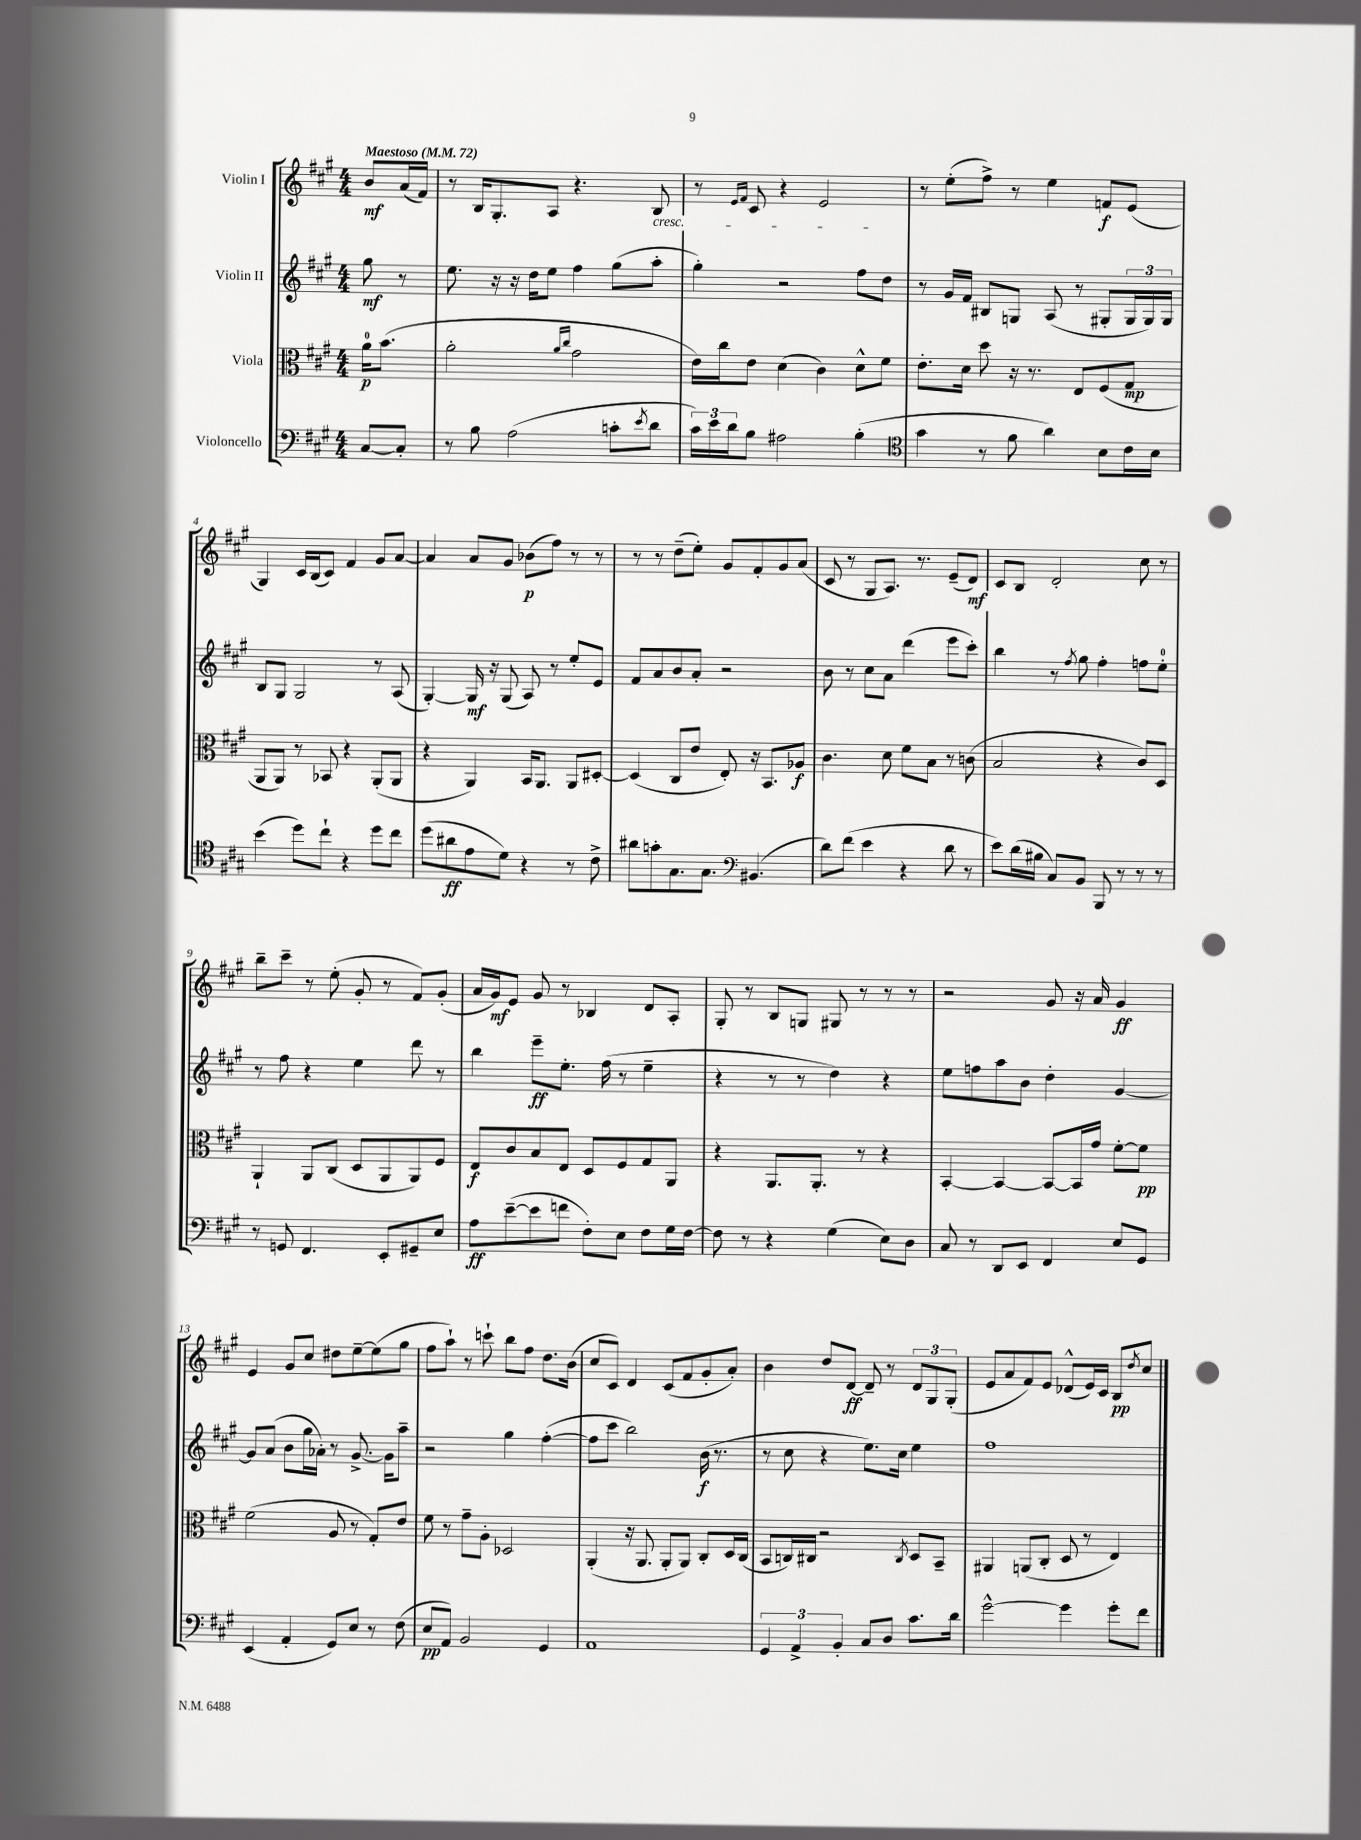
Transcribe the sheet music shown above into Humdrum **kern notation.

**kern	**dynam	**kern	**dynam	**kern	**dynam	**kern	**dynam
*part4	*part4	*part3	*part3	*part2	*part2	*part1	*part1
*staff4	*staff4	*staff3	*staff3	*staff2	*staff2	*staff1	*staff1
*I"Violoncello	*	*I"Viola	*	*I"Violin II	*	*I"Violin I	*
*clefF4	*	*clefC3	*	*clefG2	*	*clefG2	*
*k[f#c#g#]	*	*k[f#c#g#]	*	*k[f#c#g#]	*	*k[f#c#g#]	*
*M4/4	*	*M4/4	*	*M4/4	*	*M4/4	*
*MM72	*	*MM72	*	*MM72	*	*MM72	*
=	=	=	=	=	=	=	=
!	!	!	!	!	!	!LO:TX:a:B:t=Maestoso	!
[8C#/L	.	16a\KL	p	8gg#\	mf	8b/L	mf
.	.	(8.b\J	.	.	.	.	.
8C#'/J]	.	.	.	8r	.	(16a/L	.
.	.	.	.	.	.	16f#/JJ)	.
=1	=1	=1	=1	=1	=1	=1	=1
8r	.	2a'\	.	8.ee\	.	8r	.
8B\	.	.	.	.	.	16B/KL	.
.	.	.	.	16r	.	8.G#'/	.
(2A\	.	.	.	16r	.	.	.
.	.	.	.	16dd\KL	.	.	.
.	.	.	.	8ee\J	.	8A/J	.
.	.	16qqa/LL	.	.	.	.	.
.	.	16qqcc#/JJ	.	.	.	.	.
.	.	2g#\	.	4ff#\	.	4.r	.
8cn'\L	.	.	.	(8gg#\L	.	.	.
8qe/	.	.	.	.	.	.	.
!	!	!	!	!	!	!LO:TX:b:i:t=cresc.	!
8d\J	.	.	.	8aa'\J	.	8B/	.
=2	=2	=2	=2	=2	=2	=2	=2
24c#\LL)	.	16e\LL)	.	4gg#'\)	.	8r	.
24e\	.	.	.	.	.	.	.
.	.	16cc#\J	.	.	.	.	.
24d\J	.	.	.	.	.	.	.
.	.	.	.	.	.	16qqe/LL	.
.	.	.	.	.	.	16qqf#/JJ	.
8B\J	.	8e\J	.	.	.	8c#/	.
2A#X\	.	(4d\	.	2r	.	4r	.
.	.	4c#\)	.	.	.	2e/	.
(4B'\	.	8d^^\L	.	8ff#\L	.	.	.
.	.	8f#\J	.	8dd\J	.	.	.
=3	=3	=3	=3	=3	=3	=3	=3
*clefC4	*	*	*	*	*	*	*
4g#\	.	8.e'\L	.	8r	.	8r	.
.	.	.	.	16g#/LL	.	(8ee'\L	.
.	.	16d\Jk	.	16f#/JJ	.	.	.
8r	.	8dd\	.	8B#X/L	.	8ff#^\J)	.
8f#\	.	16r	.	8Gn/J	.	8r	.
.	.	8.r	.	.	.	.	.
4a\)	.	.	.	(8A/	.	4ee\	.
.	.	8E/L	.	8r	.	.	.
8B\L	.	(8F#/	.	8G#X'/L	.	8fn/L	f
16c#\L	.	8G#/J	mp	24G#/L	.	(8e/J	.
.	.	.	.	24G#/)	.	.	.
16B\JJ	.	.	.	.	.	.	.
.	.	.	.	24G#/JJ	.	.	.
!!LO:LB:g=z
=4	=4	=4	=4	=4	=4	=4	=4
(4b\	.	8AA/L	.	8B/L	.	4G#/)	.
.	.	8AA/J)	.	8G#/J	.	.	.
8dd\L)	.	8r	.	2G#/	.	16c#/LL	.
.	.	.	.	.	.	(16B/J	.
8cc#`\J	.	8BB-X/	.	.	.	8c#/J)	.
4r	.	4r	.	.	.	4f#/	.
8dd\L	.	(8AA'/L	.	8r	.	8g#/L	.
8cc#\J	.	8AA/J	.	(8A/	.	[8a/J	.
=5	=5	=5	=5	=5	=5	=5	=5
(8dd\L	.	4r	.	[4G#'/)	.	4a/]	.
8a#X\	ff	.	.	.	.	.	.
8e\	.	4AA/)	.	16G#/]	mf	8a/L	.
.	.	.	.	16r	.	.	.
8d\J)	.	.	.	(8G#/	.	8g#/J	.
4r	.	16BB/KL	.	8A/)	.	(8b-X\L	p
.	.	8.AA/J	.	.	.	.	.
.	.	.	.	8r	.	8ff#\J)	.
8r	.	8AA/L	.	8ee'/L	.	8r	.
8c#^\	.	[8D#X'/J	.	8e/J	.	8r	.
=6	=6	=6	=6	=6	=6	=6	=6
8a#X\L	.	(4D#/]	.	8f#/L	.	8r	.
8gn'\	.	.	.	8a/	.	8r	.
8.G#\	.	8C#/L	.	8b/	.	(8dd~\L	.
.	.	8e/J	.	8a'/J	.	8ee'\J)	.
8.G#\J	.	.	.	.	.	.	.
.	.	8E'/)	.	2r	.	8g#/L	.
*clefF4	*	*	*	*	*	*	*
(4.BB#X/	.	16r	.	.	.	8f#'/	.
.	.	8.BB/L	.	.	.	.	.
.	.	.	.	.	.	8g#/	.
.	.	8A-X/J	f	.	.	(8a/J	.
=7	=7	=7	=7	=7	=7	=7	=7
8d\L)	.	4.c#\	.	8b\	.	8c#/	.
(8f#\J	.	.	.	8r	.	8r	.
4e\	.	.	.	8cc#\L	.	8G#/L	.
.	.	8d\	.	8a\J	.	8.A/J)	.
4r	.	8f#\L	.	(4ddd\	.	.	.
.	.	.	.	.	.	8.r	.
.	.	8B\J	.	.	.	.	.
8d\	.	8r	.	8eee\L	.	(8e~/L	.
8r	.	(8cn\	.	8ccc#'\J)	.	8d/J)	mf
=8	=8	=8	=8	=8	=8	=8	=8
8e\L)	.	2B/	.	4bb\	.	8c#/L	.
(16d\L	.	.	.	.	.	8B/J	.
16B#X\JJ	.	.	.	.	.	.	.
8C#/L)	.	.	.	8r	.	2d'/	.
.	.	.	.	8qff#/	.	.	.
8BB/J	.	.	.	8gg#\	.	.	.
8BBB/	.	4r	.	4ff#'\	.	.	.
8r	.	.	.	.	.	.	.
8r	.	8c#/L)	.	8ffn\L	.	8cc#\	.
8r	.	8D/J	.	8ee'\J	.	8r	.
!!LO:LB:g=z
=9	=9	=9	=9	=9	=9	=9	=9
8r	.	4AA`/	.	8r	.	8bb~\L	.
8GGn/	.	.	.	8ff#\	.	8ccc#~\J	.
4.FF#/	.	8AA/L	.	4r	.	8r	.
.	.	(8C#/J	.	.	.	(8ee'\	.
.	.	8D/L	.	4ee\	.	8g#'/	.
8EE'/L	.	8AA/	.	.	.	8r	.
8GG#X~/	.	8AA/)	.	8ddd\	.	8f#/L)	.
8E/J	.	8F#/J	.	8r	.	(8g#'/J	.
=10	=10	=10	=10	=10	=10	=10	=10
8A\L	ff	8E/L	f	4bb\	.	16a/LL	.
.	.	.	.	.	.	16g#/J)	mf
([8e~\	.	8c#/	.	.	.	8e/J	.
8e\]	.	8B/	.	8eee~\L	ff	8g#/	.
8fn\J	.	8E/J	.	8.ee'\J	.	8r	.
8F#'\L)	.	8D/L	.	.	.	4B-X/	.
.	.	.	.	(16ff#\	.	.	.
8E\J	.	8F#/	.	8r	.	.	.
8F#\L	.	8G#/	.	4ee~\	.	8d/L	.
16G#\L	.	8AA/J	.	.	.	8A'/J	.
[16F#\JJ	.	.	.	.	.	.	.
=11	=11	=11	=11	=11	=11	=11	=11
8F#\]	.	4r	.	4r	.	8G#'/	.
8r	.	.	.	.	.	8r	.
4r	.	8.AA/L	.	8r	.	8B/L	.
.	.	.	.	8r	.	8Gn/J	.
.	.	8.AA'/J	.	.	.	.	.
(4G#\	.	.	.	4dd\)	.	8G#X/	.
.	.	8r	.	.	.	8r	.
8E\L)	.	4r	.	4r	.	8r	.
8D\J	.	.	.	.	.	8r	.
=12	=12	=12	=12	=12	=12	=12	=12
8C#/	.	[4BB'/	.	8ee\L	.	2r	.
8r	.	.	.	8ffn\	.	.	.
8DD/L	.	4BB/_	.	8aa\	.	.	.
8EE/J	.	.	.	8b\J	.	.	.
4FF#/	.	8BB/L_	.	4dd'\	.	8g#/	.
.	.	16BB/L]	.	.	.	16r	.
.	.	16g#/JJ	.	.	.	16a/	.
8E/L	.	[8f#'\L	.	[4g#/	.	4g#/	ff
8GG#/J	.	8f#\J]	pp	.	.	.	.
!!LO:LB:g=z
=13	=13	=13	=13	=13	=13	=13	=13
(4EE/	.	(2f#\	.	8g#/L]	.	4e/	.
.	.	.	.	(8a/J	.	.	.
4AA'/	.	.	.	8b\L	.	8g#/L	.
.	.	.	.	16gg#\L	.	8cc#/J	.
.	.	.	.	16a-X'\JJ)	.	.	.
8GG#/L)	.	8A/	.	8r	.	8dd#X\L	.
8E/J	.	8r	.	[8.g#^/	.	[8ee~\	.
8r	.	8G#'/L)	.	.	.	(8ee\]	.
.	.	.	.	16g#\KL]	.	.	.
(8F#\	.	8e/J	.	8aa~\J	.	8gg#\J	.
=14	=14	=14	=14	=14	=14	=14	=14
8E/L	pp	8f#\	.	2r	.	8ff#\L	.
8AA/J)	.	8r	.	.	.	8aa`\J)	.
2BB/	.	8g#~\L	.	.	.	8r	.
.	.	8A'\J	.	.	.	8cccn`\	.
.	.	2D-X/	.	4gg#\	.	8bb\L	.
.	.	.	.	.	.	8ff#\J	.
4GG#/	.	.	.	([4ff#'\	.	8.dd\L	.
.	.	.	.	.	.	(16b\Jk	.
=15	=15	=15	=15	=15	=15	=15	=15
1AA	.	(4AA'/	.	8ff#\L]	.	8cc#/L	.
.	.	.	.	8ccc#\J	.	8c#/J)	.
.	.	16r	.	2bb\)	.	4d/	.
.	.	8.AA/	.	.	.	.	.
.	.	8AA'/L	.	.	.	(8c#/L	.
.	.	8AA/J)	.	.	.	8f#/	.
.	.	8C#'/L	.	(16b\	f	8g#'/	.
.	.	.	.	8.r	.	.	.
.	.	16D/L	.	.	.	8a'/J)	.
.	.	(16C#/JJ	.	.	.	.	.
=16	=16	=16	=16	=16	=16	=16	=16
6GG#/	.	8BB/L	.	8r	.	4b\	.
.	.	16Cn/L)	.	8cc#\	.	.	.
6AA^/	.	.	.	.	.	.	.
.	.	16C#X/JJ	.	.	.	.	.
.	.	2r	.	4r	.	8dd/L	.
6BB'/	.	.	.	.	.	.	.
.	.	.	.	.	.	[8d/J	ff
8C#/L	.	.	.	8.ee\L)	.	8d~/]	.
8D/J	.	.	.	.	.	8r	.
.	.	.	.	16cc#\Jk	.	.	.
.	.	8qC#/	.	.	.	.	.
8.c#\L	.	8D/L	.	4ee\	.	12d/L	.
.	.	.	.	.	.	12G#/	.
.	.	8BB~/J	.	.	.	.	.
.	.	.	.	.	.	(12G#'/J	.
16d\Jk	.	.	.	.	.	.	.
=17	=17	=17	=17	=17	=17	=17	=17
[2g#^^\	.	4AA#X/	.	1ff#	.	8e/L	.
.	.	.	.	.	.	8a/	.
.	.	(8AAn/L	.	.	.	8f#/)	.
.	.	8C#'/J	.	.	.	8e/J	.
4g#\]	.	8D/	.	.	.	(8d-X^^/L	.
.	.	8r	.	.	.	16e/L)	.
.	.	.	.	.	.	16c#/JJ	.
8g#'\L	.	4E/)	.	.	.	8B/L	pp
.	.	.	.	.	.	8qdd/	.
8f#\J	.	.	.	.	.	8cc#/J	.
==	==	==	==	==	==	==	==
*-	*-	*-	*-	*-	*-	*-	*-
